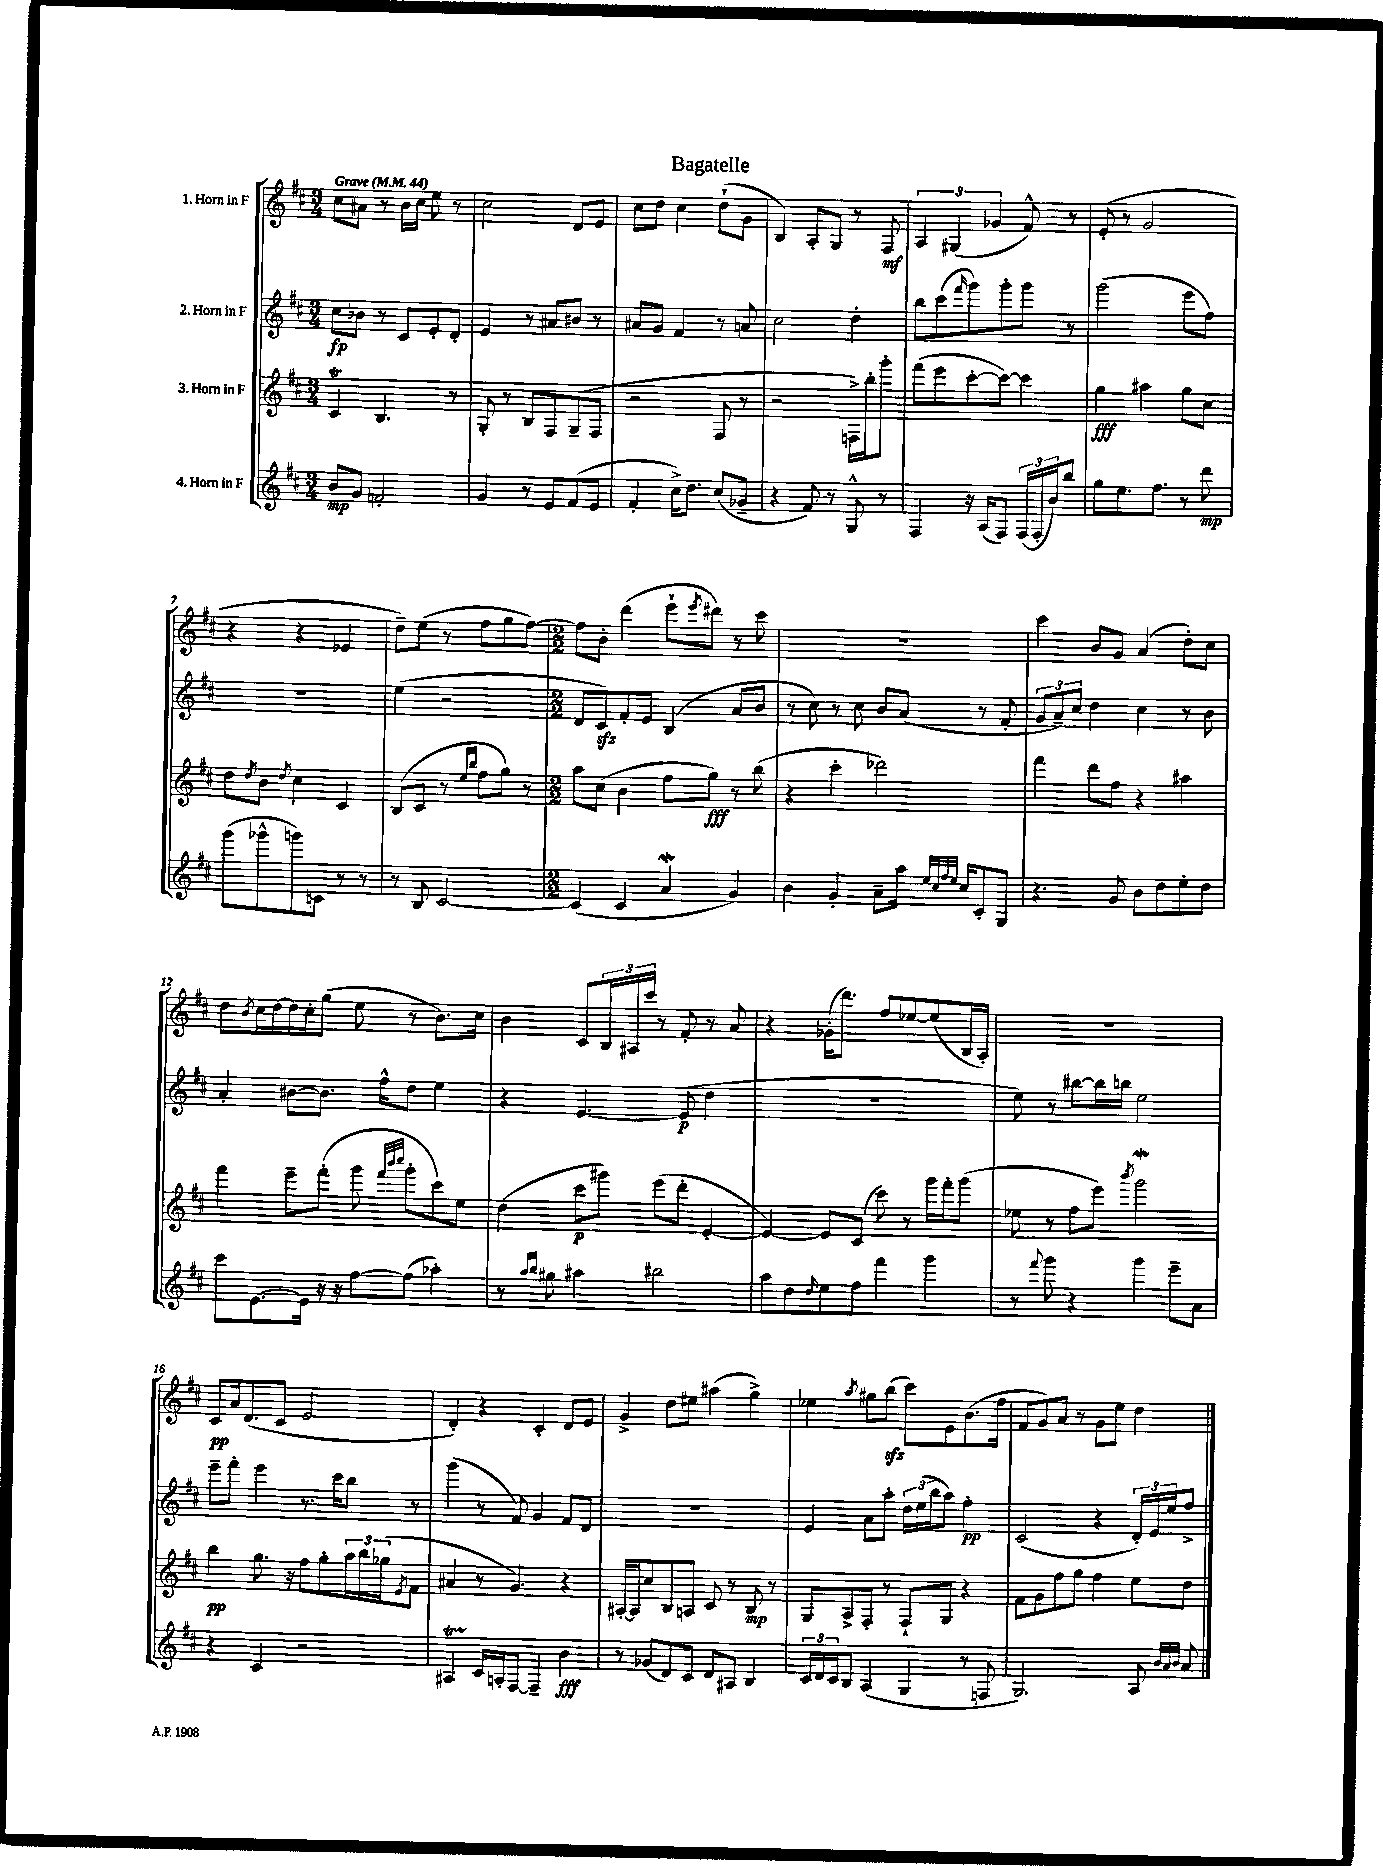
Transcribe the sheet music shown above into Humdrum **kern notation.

**kern	**kern	**kern	**kern
*staff4	*staff3	*staff2	*staff1
*clefG2	*clefG2	*clefG2	*clefG2
*k[f#c#]	*k[f#c#]	*k[f#c#]	*k[f#c#]
*M3/4	*M3/4	*M3/4	*M3/4
*MM44	*MM44	*MM44	*MM44
8b/L	4c#/	8cc#\L	8cc#\L
8g/J	.	8b-\J	8a#\J
2f'/	4.B/	8r	8r
.	.	8c#/L	16b\LL
.	.	.	16cc#\JJ
.	.	8e'/	8ee\
.	8r	8d'/J	8r
=	=	=	=
4g/	8G'/	4e/	2cc#\
.	8r	.	.
8r	8B/L	8r	.
8e/L	8F#/	8a#/L	.
(8f#/	(8G~/	8b#/J	8d/L
8e/J	8F#/J	8r	8e/J
=	=	=	=
4f#'/	2r	8a#/L	8cc#\L
.	.	8g/J	8dd\J
16cc#^\LK)	.	4f#/	4cc#\
8.dd\J	.	.	.
(8cc#/L	8F#/	8r	(8dd`\L
8g-~/J	8r	8a/	8g\J
=	=	=	=
4r	2r	2cc#\	4B/)
8f#/)	.	.	8A'/L
8r	.	.	8G/J
8G^^/	16F^\LL)	4dd'\	8r
.	16bb'\J	.	.
8r	8ggg'\J	.	8F#/
=	=	=	=
4F#/	(8fff#\L	8bb\L	6A/
.	8eee\	(8ccc#\	.
.	.	.	(6G#/
.	.	16qqfff#/	.
16r	[8ccc#'\	8ggg\)	.
(16A/LK	.	.	.
.	.	.	6g-/
8F#/J)	8ccc#\_J)	8ggg'\	.
(24F#/LL	4ccc#\]	8ggg\J	8f#^^/)
24F#'/	.	.	.
24b/J)	.	.	.
8bb/J	.	8r	8r
=	=	=	=
8gg\L	4gg\	(2ggg\	(8e'/
8.ee\	.	.	8r
.	4aa#\	.	2g/
8.ff#\J	.	.	.
8r	8gg\L	8eee\L	.
8ddd\	8cc#\J	8ff#\J)	.
=	=	=	=
(8ggg\L	8dd\L	2.r	4r
.	8qdd/	.	.
8ggg-^^\	8b\J	.	.
.	8qdd/	.	.
8ggg\)	4cc#\	.	4r
8c\J	.	.	.
8r	4c#/	.	4e-/
8r	.	.	.
=	=	=	=
8r	(8B/L	(4ee\	8dd~\L)
8B/	8c#/J	.	(8ee\J
[2c#/	8r	2r	8r
.	16qqee/LL	.	.
.	16qqbb/JJ	.	.
.	8ff#\L	.	8ff#\L
.	8gg\J)	.	8gg\
.	8r	.	[8ff#\J)
=	=	=	=
*M2/2	*M2/2	*M2/2	*M2/2
(4c#/]	8aa\L	8d/L	8ff#\]L
.	(8cc#\J	8c#/)	8b'\J
4c#/	4b\	8f#'/	(4ddd\
.	.	8e/J	.
4a/	8ff#\L	(4B/	8eee`\L
.	.	.	8qeee/
.	8gg\J)	.	8ddd#\J)
4g/)	8r	8a/L	8r
.	(8bb\	8b/J	8ccc#\
=	=	=	=
4b\	4r	8r	1r
.	.	8cc#\)	.
4g'/	4ccc#'\	8r	.
.	.	8cc#\	.
8a~\L	2ddd-\)	8b/L	.
16aa\Jk	.	(8a/J	.
32qqee/LLL	.	.	.
32qqcc#/	.	.	.
32qqff#/	.	.	.
32qqee/JJJ	.	.	.
16cc#/LK	.	.	.
8c#'/	.	8r	.
8G/J	.	8f#'/	.
=	=	=	=
4.r	4fff#\	12g/L	4ccc#\
.	.	12a~/)	.
.	.	12cc#/J	.
.	8ddd\L	4dd\	8b/L
8g/	8ff#\J	.	8g/J
8b\L	4r	4cc#\	(4a/
8dd\	.	.	.
8ee'\	4aa#\	8r	8dd'\L)
8dd\J	.	8b\	8cc#\J
=	=	=	=
8ccc#\L	4fff#\	4a'/	8dd\L
.	.	.	8qb/
[8.e\	.	.	16cc#\L
.	.	.	[16dd\
.	8eee~\L	[8b#\L	16dd\]
16e\]Jk	.	.	16cc#'\J
16r	(8fff#'\J	8.b#\]J	(8gg\J
16r	.	.	.
[8ff#\L	8ggg\	.	8ee\
.	.	16ff#^^\LK	.
.	32qqfff#/LLL	.	.
.	32qqbbb/	.	.
.	32qqcccc#/JJJ	.	.
(8ff#\]J	8ggg'\L	8dd\J	8r
4aa-'\)	8ccc#\)	4ee\	8.b\L)
.	8ee\J	.	.
.	.	.	16cc#\Jk
=	=	=	=
8r	(4dd\	4r	4b\
16qqaa/LL	.	.	.
16qqbb/JJ	.	.	.
8gg#\	.	.	.
4aa#\	8ccc#\L	[4.e/	8c#/L
.	8ggg#\J)	.	24B/L
.	.	.	24A#/
.	.	.	24ccc#/JJ
2bb#\	(8eee\L	.	8r
.	8ddd'\J	(8e/]	8f#'/
.	[4e'/	4dd\	8r
.	.	.	8a/
=	=	=	=
8aa\L	4e/_)	1r	4r
8dd\	.	.	.
16qqdd/	.	.	.
8ee\	8e/]L	.	(16g-'\LK
.	.	.	8.ddd\J)
8ff#\J	(8c#/J	.	.
4fff#\	8ccc#\)	.	8ff#/L
.	8r	.	[8ee-/
4ggg\	16ggg\LL	.	(8ee-/]
.	16fff#'\J	.	.
.	(8ggg\J	.	16B/L
.	.	.	16A'/JJ)
=	=	=	=
8r	8ee-\	8ee\)	1r
8qqfff#/	.	.	.
8ggg\	8r	8r	.
4r	8ff#\L	[8bb#\L	.
.	8eee\J)	16bb#\]L	.
.	.	16bb\JJ	.
.	8qbbb/	.	.
4ggg\	2ggg\	2ee\	.
8eee~\L	.	.	.
8a\J	.	.	.
=	=	=	=
4r	4bb\	8eee~\L	8c#/L
.	.	8fff#'\J	16a/k
.	.	.	(8.d/
4c#/	8.gg\	4eee\	.
.	.	.	8c#/J
.	16r	.	.
2r	8ff#\L	8.r	2e/
.	8gg'\	.	.
.	.	16ccc#\LK	.
.	24aa\L	8bb\J	.
.	24bb\	.	.
.	(24gg-\J	.	.
.	8qe/	.	.
.	8f#\J	8r	.
=	=	=	=
4A#/	4a#/	(4ggg\	4d'/)
16c#/LL	8r	8r	4r
16A'/J	.	.	.
[8F#/J	4.g/)	8f#/)	.
4F#~/]	.	4g/	4c#'/
4b\	4r	8f#/L	8d/L
.	.	8d/J	8e/J
=	=	=	=
8r	[16A#'/LL	1r	4g^/
.	16A#/]J	.	.
(8g-/L	8cc#/	.	.
8d/)	8B/	.	8dd\L
8c#/J	8A/J	.	8ee#\J
8d/L	8c#/	.	(4aa#\
8A#/J	8r	.	.
4B/	8B/	.	4gg^\)
.	8r	.	.
=	=	=	=
24c#/LL	8G/L	4e/	4ee-\
24d/	.	.	.
24c#/J	.	.	.
8B/J	8A^/	.	.
.	.	.	8qaa/
(4A/	8F#'/J	8a\L	8gg#\L
.	8r	8aa'\J	(8bb\J
4G/	8F#`/L	24dd\LL	8ccc#\L)
.	.	(24ee\	.
.	.	24bb\J	.
.	8G/J	8aa\J)	8e\
8r	4r	4ff#'\	(8.b\
8F/	.	.	.
.	.	.	16ff#\Jk
=	=	=	=
2.G/)	8f#\L	(2c#/	8f#/L
.	8g\	.	8g/)
.	8ff#\	.	8a/J
.	8gg\J	.	8r
.	4ff#\	4r	8g\L
.	.	.	8ee\J
8A/	8ee\L	24d'/LL)	4dd\
.	.	24e/	.
.	.	24ee/J	.
32qqb/LLL	.	.	.
32qqa/	.	.	.
32qqb/JJJ	.	.	.
8a/	8dd\J	8ff#^/J	.
==	==	==	==
*-	*-	*-	*-
